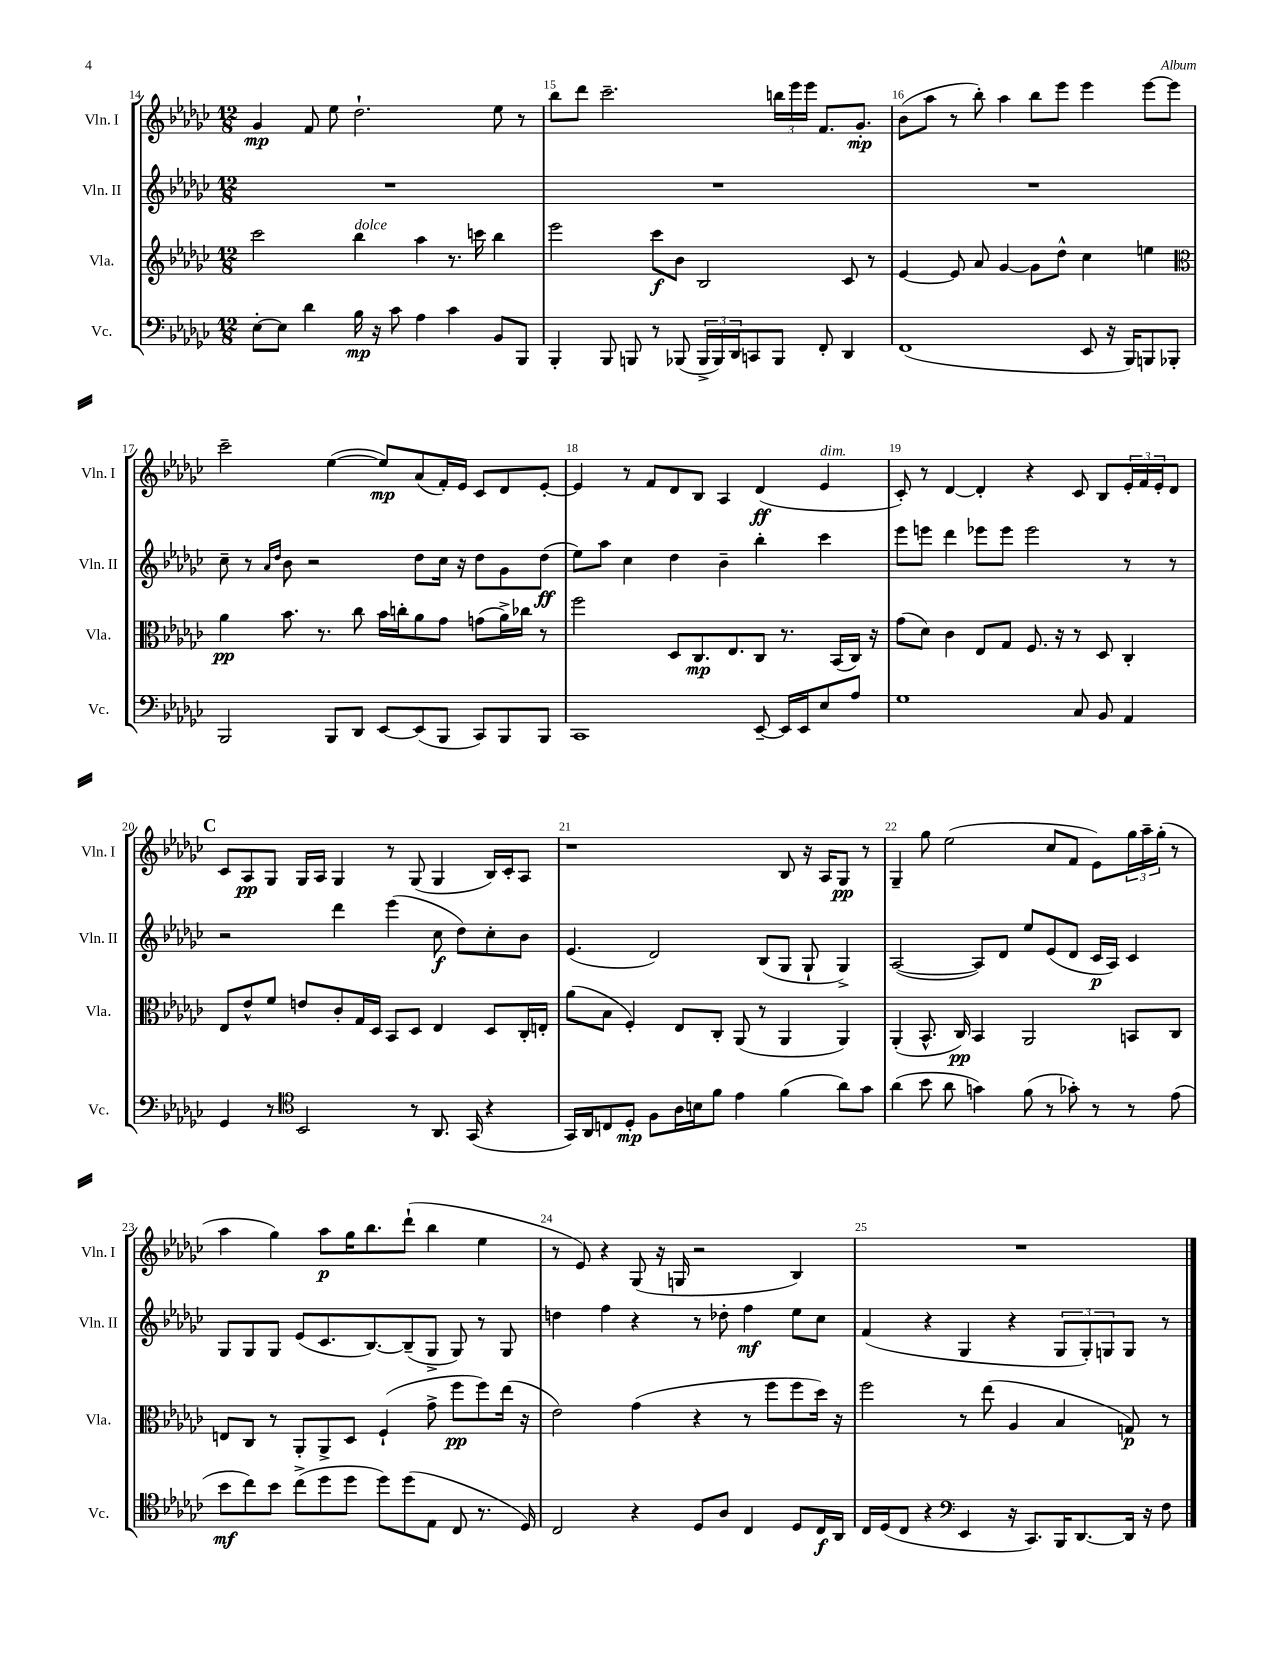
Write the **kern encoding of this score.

**kern	**dynam	**kern	**dynam	**kern	**dynam	**kern	**dynam
*part4	*part4	*part3	*part3	*part2	*part2	*part1	*part1
*staff4	*staff4	*staff3	*staff3	*staff2	*staff2	*staff1	*staff1
*I"Vc.	*	*I"Vla.	*	*I"Vln. II	*	*I"Vln. I	*
*I'Vc.	*	*I'Vla.	*	*I'Vln. II	*	*I'Vln. I	*
*clefF4	*	*clefG2	*	*clefG2	*	*clefG2	*
*k[b-e-a-d-g-c-]	*	*k[b-e-a-d-g-c-]	*	*k[b-e-a-d-g-c-]	*	*k[b-e-a-d-g-c-]	*
*M12/8	*	*M12/8	*	*M12/8	*	*M12/8	*
=14	=14	=14	=14	=14	=14	=14	=14
[8E-'\L	.	2ccc-\	.	1.r	.	4g-/	mp
8E-\J]	.	.	.	.	.	.	.
4d-\	.	.	.	.	.	8f/	.
.	.	.	.	.	.	8ee-\	.
!	!	!LO:TX:a:i:t=dolce	!	!	!	!	!
16B-\	mp	4bb-\	.	.	.	2.dd-`\	.
16r	.	.	.	.	.	.	.
8c-\	.	.	.	.	.	.	.
4A-\	.	4aa-\	.	.	.	.	.
4c-\	.	8.r	.	.	.	.	.
.	.	16cccn\	.	.	.	.	.
8BB-/L	.	4bb-\	.	.	.	8ee-\	.
8BBB-/J	.	.	.	.	.	8r	.
=15	=15	=15	=15	=15	=15	=15	=15
4BBB-'/	.	2eee-\	.	1.r	.	8bb-\L	.
.	.	.	.	.	.	8ddd-\J	.
8BBB-/	.	.	.	.	.	2.ccc-~\	.
8BBBn/	.	.	.	.	.	.	.
8r	.	8ccc-\L	f	.	.	.	.
(8BBB-X/	.	8b-\J	.	.	.	.	.
24BBB-^/LL	.	2B-/	.	.	.	.	.
24BBB-/)	.	.	.	.	.	.	.
24DD-/J	.	.	.	.	.	.	.
8CCn/	.	.	.	.	.	.	.
8BBB-/J	.	.	.	.	.	24bbn\LL	.
.	.	.	.	.	.	24eee-\	.
.	.	.	.	.	.	24eee-\JJ	.
8FF'/	.	.	.	.	.	8.f/L	.
4DD-/	.	8c-/	.	.	.	.	.
.	.	.	.	.	.	8.g-'/J	mp
.	.	8r	.	.	.	.	.
=16	=16	=16	=16	=16	=16	=16	=16
(1FF	.	[4e-/	.	1.r	.	(8b-\L	.
.	.	.	.	.	.	8aa-\J	.
.	.	8e-/]	.	.	.	8r	.
.	.	8a-/	.	.	.	8bb-'\)	.
.	.	[4g-/	.	.	.	4aa-\	.
.	.	8g-\L]	.	.	.	8bb-\L	.
.	.	8dd-^^\J	.	.	.	8eee-\J	.
8EE-/	.	4cc-\	.	.	.	4eee-\	.
16r	.	.	.	.	.	.	.
16BBB-/KL)	.	.	.	.	.	.	.
8BBBn/	.	4een\	.	.	.	[8eee-\L	.
8BBB-X'/J	.	.	.	.	.	8eee-\J]	.
!!LO:LB:g=z
=17	=17	=17	=17	=17	=17	=17	=17
*	*	*clefC3	*	*	*	*	*
2BBB-/	.	4a-\	pp	8cc-~\	.	2ccc-~\	.
.	.	.	.	8r	.	.	.
.	.	.	.	16qqa-/LL	.	.	.
.	.	.	.	16qqdd-/JJ	.	.	.
.	.	8.b-\	.	8b-\	.	.	.
.	.	.	.	2r	.	.	.
.	.	8.r	.	.	.	.	.
8BBB-/L	.	.	.	.	.	([4ee-\	.
8DD-/J	.	8cc-\	.	.	.	.	.
[8EE-/L	.	16b-\LL	.	.	.	8ee-/L])	mp
.	.	16ccn'\J	.	.	.	.	.
(8EE-/]	.	8a-\	.	8dd-\L	.	(8a-/	.
8BBB-/J	.	8g-\J	.	16cc-\Jk	.	16f'/L)	.
.	.	.	.	16r	.	16e-/JJ	.
8CC-/L)	.	(8gn\L	.	8dd-\L	.	8c-/L	.
8BBB-/	.	16a-^\L)	.	8g-\	.	8d-/	.
.	.	16cc-X\JJ	.	.	.	.	.
8BBB-/J	.	8r	.	(8dd-\J	ff	[8e-'/J	.
=18	=18	=18	=18	=18	=18	=18	=18
1CC-	.	2ff\	.	8ee-\L)	.	4e-/]	.
.	.	.	.	8aa-\J	.	.	.
.	.	.	.	4cc-\	.	8r	.
.	.	.	.	.	.	8f/L	.
.	.	8D-/L	.	4dd-\	.	8d-/	.
.	.	8.C-/	mp	.	.	8B-/J	.
.	.	.	.	4b-~\	.	4A-/	.
.	.	8.E-/	.	.	.	.	.
[8EE-~/	.	8C-/J	.	4bb-'\	.	(4d-/	ff
16EE-/LL]	.	8.r	.	.	.	.	.
16EE-/J	.	.	.	.	.	.	.
!	!	!	!	!	!	!LO:TX:a:i:t=dim.	!
8E-/	.	.	.	4ccc-\	.	4e-/	.
.	.	(16BB-/LL	.	.	.	.	.
8A-/J	.	16C-/JJ)	.	.	.	.	.
.	.	16r	.	.	.	.	.
=19	=19	=19	=19	=19	=19	=19	=19
1G-	.	(8g-\L	.	8eee-\L	.	8c-'/)	.
.	.	8d-\J)	.	8eeen\J	.	8r	.
.	.	4c-\	.	4ddd-\	.	[4d-/	.
.	.	8E-/L	.	8eee-X\L	.	4d-'/]	.
.	.	8G-/J	.	8eee-\J	.	.	.
.	.	8.F/	.	2eee-\	.	4r	.
.	.	16r	.	.	.	.	.
8C-/	.	8r	.	.	.	8c-/	.
8BB-/	.	8D-/	.	.	.	8B-/L	.
4AA-/	.	4C-'/	.	8r	.	24e-'/L	.
.	.	.	.	.	.	24f/	.
.	.	.	.	.	.	24e-'/J	.
.	.	.	.	8r	.	8d-/J	.
!!LO:LB:g=z
!!LO:REH:place=s1:t=C
=20	=20	=20	=20	=20	=20	=20	=20
4GG-/	.	8E-/L	.	2r	.	8c-/L	.
.	.	8e-^^/	.	.	.	8A-/	pp
8r	.	8f/J	.	.	.	8G-/J	.
*clefC4	*	*	*	*	*	*	*
2BB-/	.	8en/L	.	.	.	16G-/LL	.
.	.	.	.	.	.	16A-/JJ	.
.	.	8c-'/	.	4ddd-\	.	4G-/	.
.	.	16G-/L	.	.	.	.	.
.	.	16D-/JJ	.	.	.	.	.
.	.	8BB-/L	.	(4eee-\	.	8r	.
8r	.	8D-/J	.	.	.	(8G-/	.
8.AA-/	.	4E-/	.	8cc-\	f	4G-/	.
.	.	.	.	8dd-\L)	.	.	.
(16GG-/	.	.	.	.	.	.	.
4r	.	8D-/L	.	8cc-'\	.	16B-/LL)	.
.	.	.	.	.	.	16c-'/J	.
.	.	16C-'/L	.	8b-\J	.	8A-/J	.
.	.	16En'/JJ	.	.	.	.	.
=21	=21	=21	=21	=21	=21	=21	=21
16GG-/LL)	.	(8a-\L	.	(4.e-/	.	1r	.
16AA-/J	.	.	.	.	.	.	.
8Cn/	.	8B-\J	.	.	.	.	.
8D-'/J	mp	4F'/)	.	.	.	.	.
8F\L	.	.	.	2d-/)	.	.	.
16A-\L	.	8E-/L	.	.	.	.	.
16Bn\J	.	.	.	.	.	.	.
8f\J	.	8C-'/J	.	.	.	.	.
4e-\	.	(8AA-/	.	.	.	.	.
.	.	8r	.	(8B-/L	.	.	.
(4f\	.	4AA-/	.	8G-/J	.	8B-/	.
.	.	.	.	8G-`/	.	16r	.
.	.	.	.	.	.	16A-/KL	.
8a-\L)	.	4AA-/)	.	4G-^/)	.	8G-/J	pp
8g-\J	.	.	.	.	.	8r	.
=22	=22	=22	=22	=22	=22	=22	=22
(4a-\	.	(4AA-'/	.	([2A-/	.	4G-~/	.
8b-\	.	8.BB-^^/	.	.	.	8gg-\	.
8a-\	.	.	.	.	.	(2ee-\	.
.	.	16C-/)	pp	.	.	.	.
4gn\)	.	4BB-/	.	8A-/L])	.	.	.
.	.	.	.	8d-/J	.	.	.
(8f\	.	2AA-/	.	8ee-/L	.	.	.
8r	.	.	.	(8e-/	.	8cc-/L	.
8g-X'\)	.	.	.	8d-/J	.	8f/J	.
8r	.	.	.	16c-/LL	p	8e-\L)	.
.	.	.	.	16A-/JJ)	.	.	.
8r	.	8BBn/L	.	4c-/	.	24gg-\L	.
.	.	.	.	.	.	24aa-~\	.
.	.	.	.	.	.	(24gg-'\JJ	.
(8e-\	.	8C-/J	.	.	.	8r	.
!!LO:LB:g=z
=23	=23	=23	=23	=23	=23	=23	=23
8b-\L	mf	8En/L	.	8G-/L	.	4aa-\	.
8cc-\)	.	8C-/J	.	8G-/	.	.	.
8b-\J	.	8r	.	8G-/J	.	4gg-\)	.
(8cc-^\L	.	8AA-'/L	.	(8e-/L	.	.	.
8dd-\	.	8AA-^/	.	8.c-/	.	8aa-\L	p
8dd-\J	.	8D-/J	.	.	.	16gg-\K	.
.	.	.	.	[8.B-/)	.	8.bb-\	.
8dd-\L)	.	(4F`/	.	.	.	.	.
(8dd-\	.	.	.	(8B-~/]	.	(8ddd-`\J	.
8E-\J	.	8g-^\	.	8G-^/J	.	4bb-\	.
8C-/	.	8ff\L	pp	8G-/)	.	.	.
8.r	.	8ff\)	.	8r	.	4ee-\	.
.	.	(16ee-\Jk	.	8G-/	.	.	.
16D-/)	.	16r	.	.	.	.	.
=24	=24	=24	=24	=24	=24	=24	=24
2C-/	.	2e-\)	.	4ddn\	.	8r	.
.	.	.	.	.	.	8e-/)	.
.	.	.	.	4ff\	.	4r	.
4r	.	(4g-\	.	4r	.	(8G-/	.
.	.	.	.	.	.	16r	.
.	.	.	.	.	.	16Gn/	.
8D-/L	.	4r	.	8r	.	2r	.
8A-/J	.	.	.	8dd-X'\	.	.	.
4C-/	.	8r	.	4ff\	mf	.	.
.	.	8ff\L	.	.	.	.	.
8D-/L	.	8ff\	.	8ee-\L	.	4B-/)	.
16C-/L	f	16dd-\Jk)	.	8cc-\J	.	.	.
16AA-/JJ	.	16r	.	.	.	.	.
=25	=25	=25	=25	=25	=25	=25	=25
16C-/LL	.	2ff\	.	(4f/	.	1.r	.
(16D-/J	.	.	.	.	.	.	.
8C-/J	.	.	.	.	.	.	.
4r	.	.	.	4r	.	.	.
*clefF4	*	*	*	*	*	*	*
4EE-/	.	8r	.	4G-/	.	.	.
.	.	(8ee-\	.	.	.	.	.
16r	.	4A-/	.	4r	.	.	.
8.CC-/L)	.	.	.	.	.	.	.
16BBB-/K	.	4B-/	.	12G-/L	.	.	.
[8.DD-/	.	.	.	.	.	.	.
.	.	.	.	12G-'/)	.	.	.
.	.	.	.	12Gn/	.	.	.
16DD-/Jk]	.	8Gn/)	p	8G/J	.	.	.
16r	.	.	.	.	.	.	.
8F\	.	8r	.	8r	.	.	.
==	==	==	==	==	==	==	==
*-	*-	*-	*-	*-	*-	*-	*-
